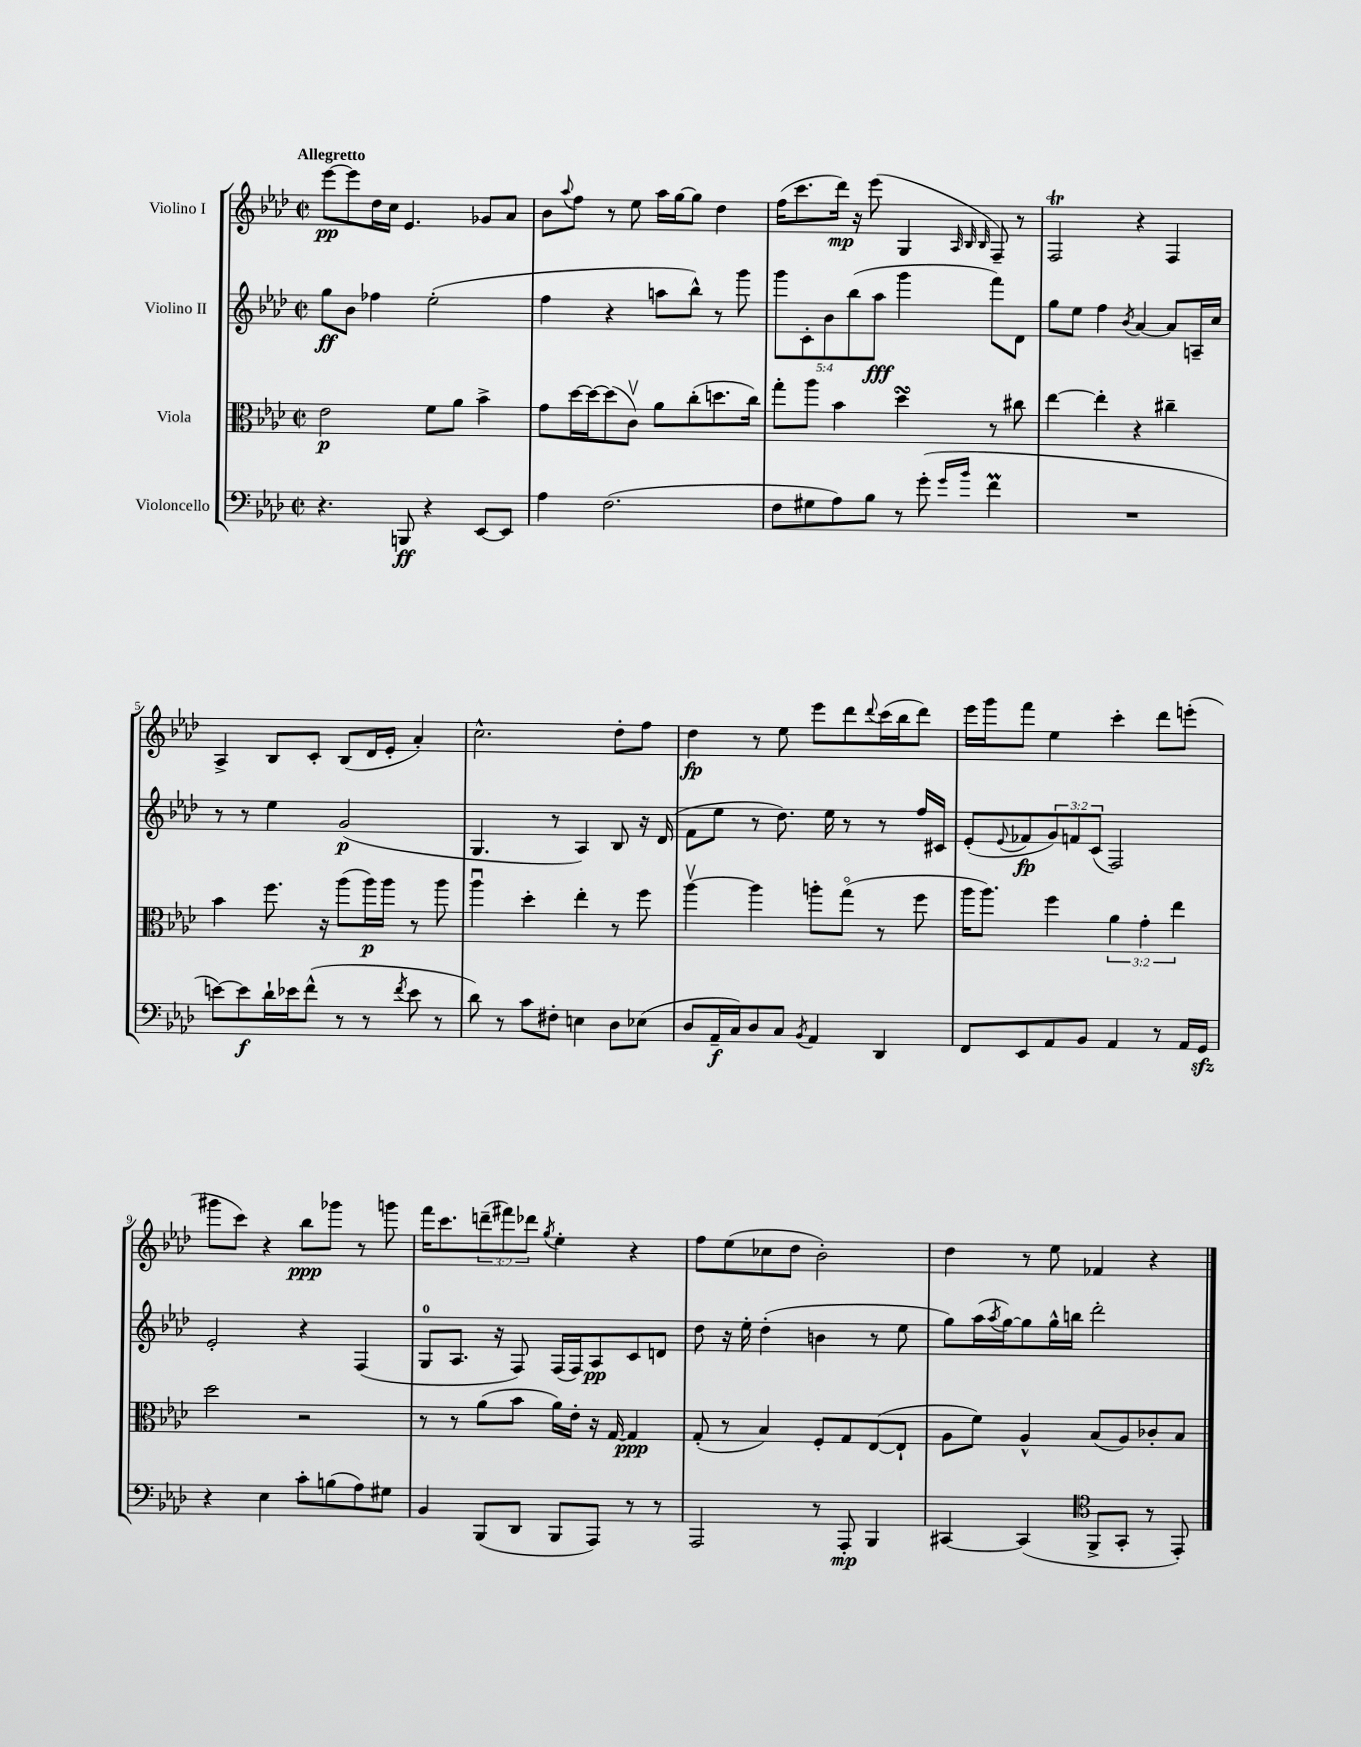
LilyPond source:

<<
\new StaffGroup <<
\new Staff = "s0" \with { instrumentName = "Violino I" } {
    \clef treble \key aes \major \defaultTimeSignature \time 2/2 \override Staff.TupletNumber.text = #tuplet-number::calc-fraction-text \tempo "Allegretto"
    ees'''8~\pp ees'''8 des''16 c''16 ees'4. ges'8 aes'8 |
    bes'8 \appoggiatura { aes''8 } f''8 r8 ees''8 aes''16 g''16~ g''8 des''4 |
    f''16( c'''8. des'''16\mp) r16 ees'''8( g4 \grace { aes32 bes32 bes32 } f8--) r8 |
    f2\trill r4 f4 |
    aes4-> bes8 c'8-. bes8( des'16 ees'16-. aes'4-.) |
    c''2.-^ des''8-. f''8 |
    des''4\fp r8 ees''8 ees'''8 des'''8 \appoggiatura { des'''8 } c'''16( bes''16 des'''8) |
    ees'''16 g'''16 f'''8 ees''4 c'''4-. des'''8 e'''8-.( |
    gis'''8 c'''8) r4 bes''8\ppp ges'''8 r8 g'''8 |
    f'''16 c'''8. \tuplet 3/2 { d'''8--( fis'''8) des'''8 } \acciaccatura { g''8 } ees''4-. r4 |
    f''8 ees''8( ces''8 des''8 bes'2-.) |
    des''4 r8 ees''8 fes'4 r4 \bar "|." |
}
\new Staff = "s1" \with { instrumentName = "Violino II" } {
    \clef treble \key aes \major \defaultTimeSignature \time 2/2 \override Staff.TupletNumber.text = #tuplet-number::calc-fraction-text
    g''8\ff bes'8 fes''4 ees''2-.( |
    f''4 r4 a''8 bes''8-^) r8 g'''8 |
    \tuplet 5/4 { g'''8 c'8-. bes'8 bes''8( aes''8\fff } g'''4 f'''8) des'8 |
    g''8 ees''8 f''4 \acciaccatura { bes'8 } aes'4~ aes'8 a16-- c''16 |
    r8 r8 ees''4 g'2\p( |
    g4. r8 aes4) bes8 r16 des'16( |
    f'8 ees''8 r8 des''8.) ees''16 r8 r8 f''16 cis'16 |
    ees'8-.( \appoggiatura { ees'8 } fes'8\fp \tuplet 3/2 { g'8) f'8 c'8( } f2) |
    ees'2-. r4 f4( |
    g8-0 aes8. r16 f8) f16( f16) aes8\pp c'8 d'8 |
    des''8 r16 ees''16-. des''4-.( b'4 r8 ees''8 |
    g''8) aes''16( \acciaccatura { aes''8 } g''16~) g''8 g''16-^ b''16 des'''2-. \bar "|." |
}
\new Staff = "s2" \with { instrumentName = "Viola" } {
    \clef alto \key aes \major \defaultTimeSignature \time 2/2 \override Staff.TupletNumber.text = #tuplet-number::calc-fraction-text
    ees'2\p f'8 aes'8 bes'4-> |
    g'8 des''16~ des''16~ des''8( c'8\upbow) aes'8 c''8-.( d''8. c''16) |
    g''8-. aes''8 bes'4 des''4\turn r8 cis''8 |
    ees''4~ ees''4-. r4 cis''4-- |
    bes'4 f''8. r16 aes''8( aes''16\p) aes''16 r8 aes''8 |
    aes''4\downbow des''4-. ees''4-. r8 f''8 |
    aes''4~\upbow aes''4 a''8-. g''8\flageolet( r8 f''8 |
    aes''16 aes''8.) f''4 \tuplet 3/2 { aes'4 g'4-. ees''4 } |
    des''2 r2 |
    r8 r8 aes'8( bes'8 aes'16) ees'16-. r16 g16~ g4\ppp |
    g8-.( r8 bes4) f8-. g8 ees8~( ees8-! |
    aes8 f'8) aes4-^ bes8( aes8) ces'8-. bes8 \bar "|." |
}
\new Staff = "s3" \with { instrumentName = "Violoncello" } {
    \clef bass \key aes \major \defaultTimeSignature \time 2/2
    r4. b,,8\ff r4 ees,8~ ees,8 |
    aes4 f2.( |
    f8 gis8 aes8) bes8 r8 g'8-.( \grace { g'16 bes'16 } f'4\prall |
    R1 |
    e'8~) e'8\f des'16-! ees'16 f'8-^( r8 r8 \acciaccatura { f'8 } ees'8 r8 |
    des'8) r8 c'8 fis8-. e4 des8 ees8( |
    des8 aes,16--\f c16) des8 c8 \acciaccatura { bes,8 } aes,4 des,4 |
    f,8 ees,8 aes,8 bes,8 aes,4 r8 aes,16 g,16\sfz |
    r4 ees4 c'8-. b8( aes8) gis8 |
    bes,4 bes,,8( des,8 bes,,8 aes,,8) r8 r8 |
    aes,,2 r8 aes,,8-.\mp bes,,4 |
    cis,4~ cis,4( \clef tenor f,8-> g,8-. r8 ees,8-.) \bar "|." |
}
>>
>>
